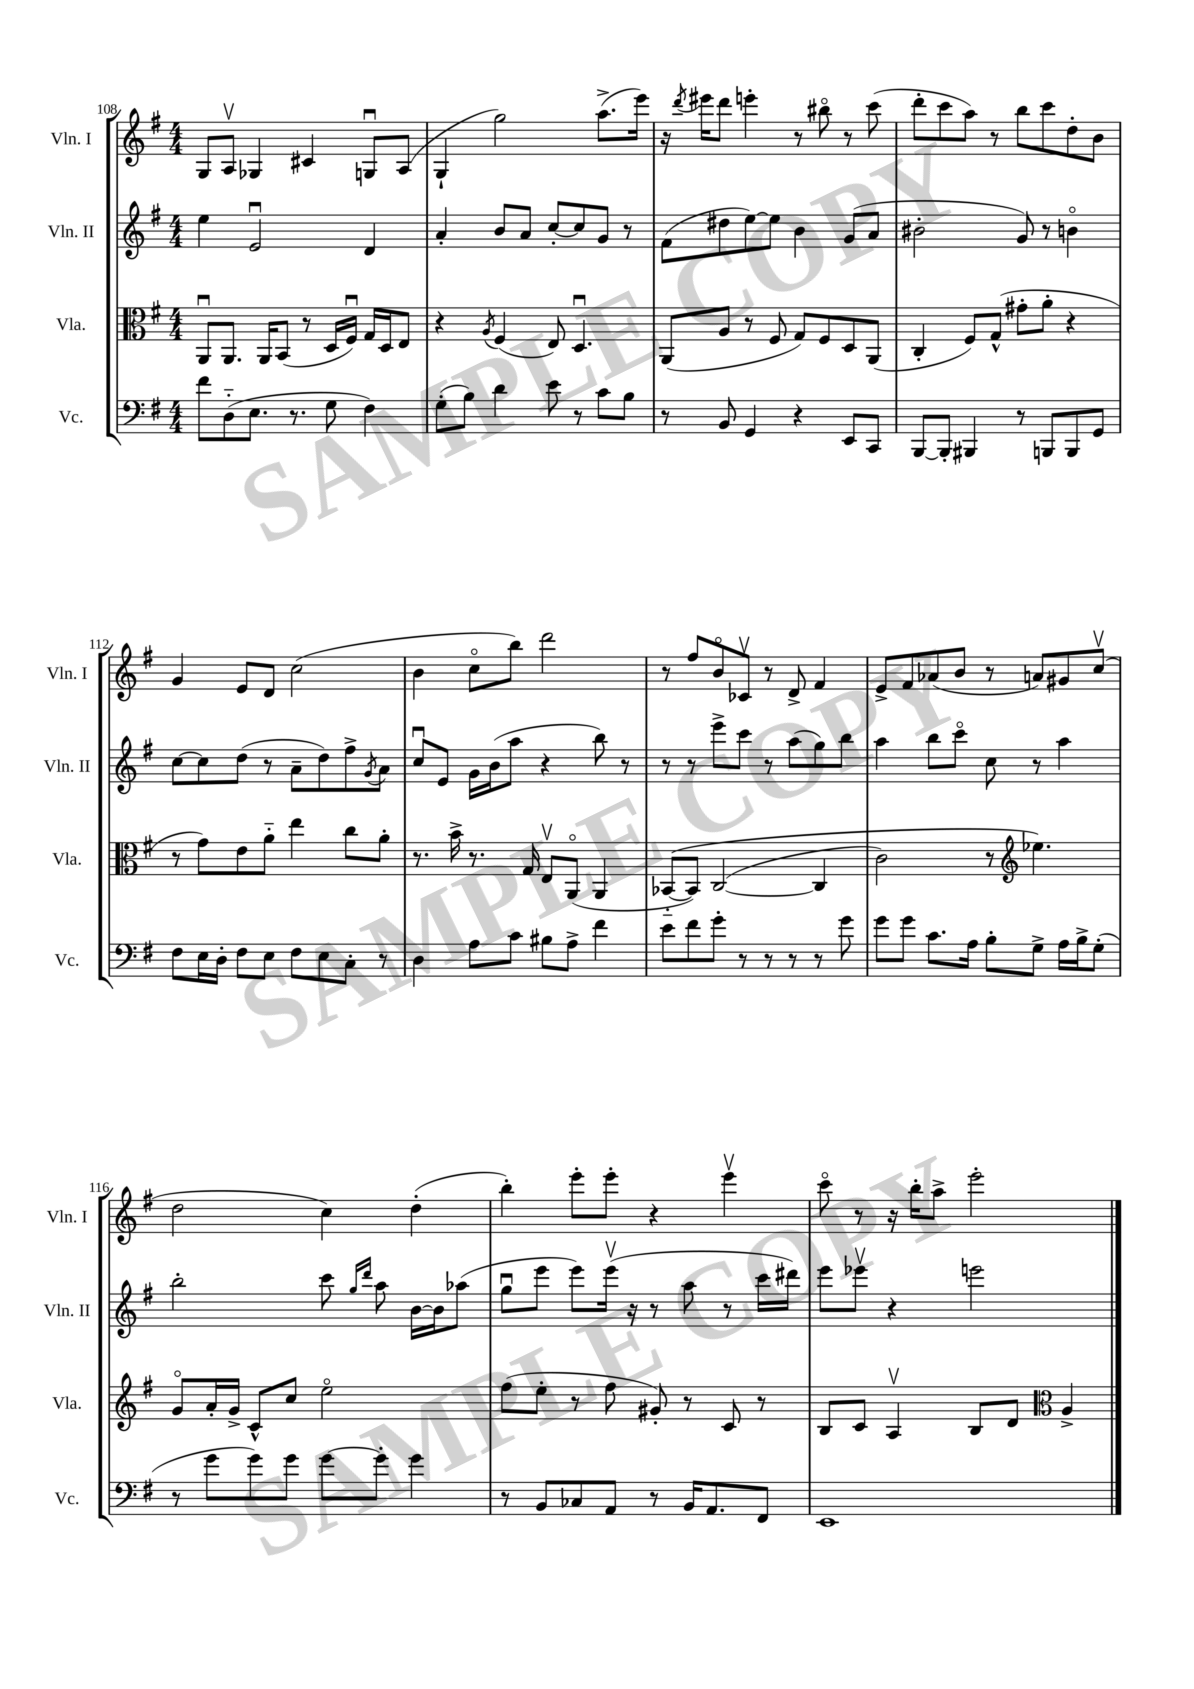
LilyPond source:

<<
\new StaffGroup <<
\new Staff = "s0" \with { instrumentName = "Vln. I" shortInstrumentName = "Vln. I" } {
    \clef treble \key g \major \numericTimeSignature \time 4/4
    g8 a8\upbow ges4 cis'4 g8\downbow a8( |
    g4-! g''2) a''8.->( e'''16) |
    r16 \acciaccatura { d'''8 } eis'''16 d'''8 e'''4-. r8 bis''8\flageolet r8 c'''8( |
    d'''8-. c'''8 a''8) r8 b''8 c'''8 d''8-. b'8 |
    g'4 e'8 d'8 c''2( |
    b'4 c''8\flageolet b''8) d'''2 |
    r8 fis''8 b'8\flageolet ces'8\upbow r8 d'8-> fis'4 |
    e'8-> fis'8 aes'8( b'8 r8 a'8) gis'8 c''8\upbow( |
    d''2 c''4) d''4-.( |
    b''4-.) e'''8-. e'''8-. r4 e'''4\upbow |
    c'''8\flageolet r8 r16 b''16-. a''8-> e'''2-. \bar "|." |
}
\new Staff = "s1" \with { instrumentName = "Vln. II" shortInstrumentName = "Vln. II" } {
    \clef treble \key g \major \numericTimeSignature \time 4/4
    e''4 e'2\downbow d'4 |
    a'4-. b'8 a'8 c''8~-. c''8 g'8 r8 |
    fis'8( dis''8 e''8~) e''8 b'4 g'8( a'8 |
    bis'2-. g'8) r8 b'4\flageolet |
    c''8~ c''8 d''8( r8 a'8-- d''8) fis''8-> \acciaccatura { g'8 } a'8 |
    c''8\downbow e'8 g'16 b'16( a''8 r4 b''8) r8 |
    r8 r8 e'''8-> c'''8 r8 a''8( g''8) b''8 |
    a''4 b''8 c'''8\flageolet c''8 r8 a''4 |
    b''2-. c'''8 \grace { g''16 d'''16 } a''8 b'16~ b'16 aes''8( |
    g''8\downbow e'''8 e'''8) e'''16\upbow( r16 r8 a''8 r8 c'''16 dis'''16) |
    e'''8 ees'''8\upbow r4 e'''2 \bar "|." |
}
\new Staff = "s2" \with { instrumentName = "Vla." shortInstrumentName = "Vla." } {
    \clef alto \key g \major \numericTimeSignature \time 4/4
    a,8\downbow a,8. a,16 b,8( r8 d16 fis16\downbow) g16 d16 e8 |
    r4 \acciaccatura { a8 } fis4( e8) d4.\downbow |
    a,8( a8 r8 fis8 g8) fis8 d8 a,8( |
    c4-. fis8) g8-^( gis'8-. a'8-. r4 |
    r8 g'8) e'8 a'8-_ e''4 c''8 a'8-. |
    r8. b'16-> r8. g16 e8\upbow a,8\flageolet( a,4 |
    bes,8~-_\( bes,8) c2~( c4 |
    c'2) r8 \clef treble ees''4.\) |
    g'8\flageolet a'16-. g'16-> c'8-^ c''8 e''2\flageolet |
    fis''8( e''8-. r8 fis''8 gis'8-.) r8 c'8 r8 |
    b8 c'8 a4\upbow b8 d'8 \clef alto a4-> \bar "|." |
}
\new Staff = "s3" \with { instrumentName = "Vc." shortInstrumentName = "Vc." } {
    \clef bass \key g \major \numericTimeSignature \time 4/4
    fis'8 d8-_( e8. r8. g8 fis4) |
    g8-.( b8) d'4 e'8 r8 c'8 b8 |
    r8 b,8 g,4 r4 e,8 c,8 |
    b,,8~ b,,8-. bis,,4 r8 b,,8 b,,8 g,8 |
    fis8 e16 d16-. fis8 e8 fis8 e8 c8-. r8 |
    d4 a8 c'8 bis8 a8-> fis'4 |
    e'8 fis'8 g'8-. r8 r8 r8 r8 g'8 |
    g'8 g'8 c'8. a16 b8-. g8-> a16 b16-> g8-.( |
    r8 g'8 g'8) g'8 g'8~ g'8-. g'4 |
    r8 b,8 ces8 a,8 r8 b,16 a,8. fis,8 |
    e,1 \bar "|." |
}
>>
>>
\layout { \context { \Score currentBarNumber = #108 } }
